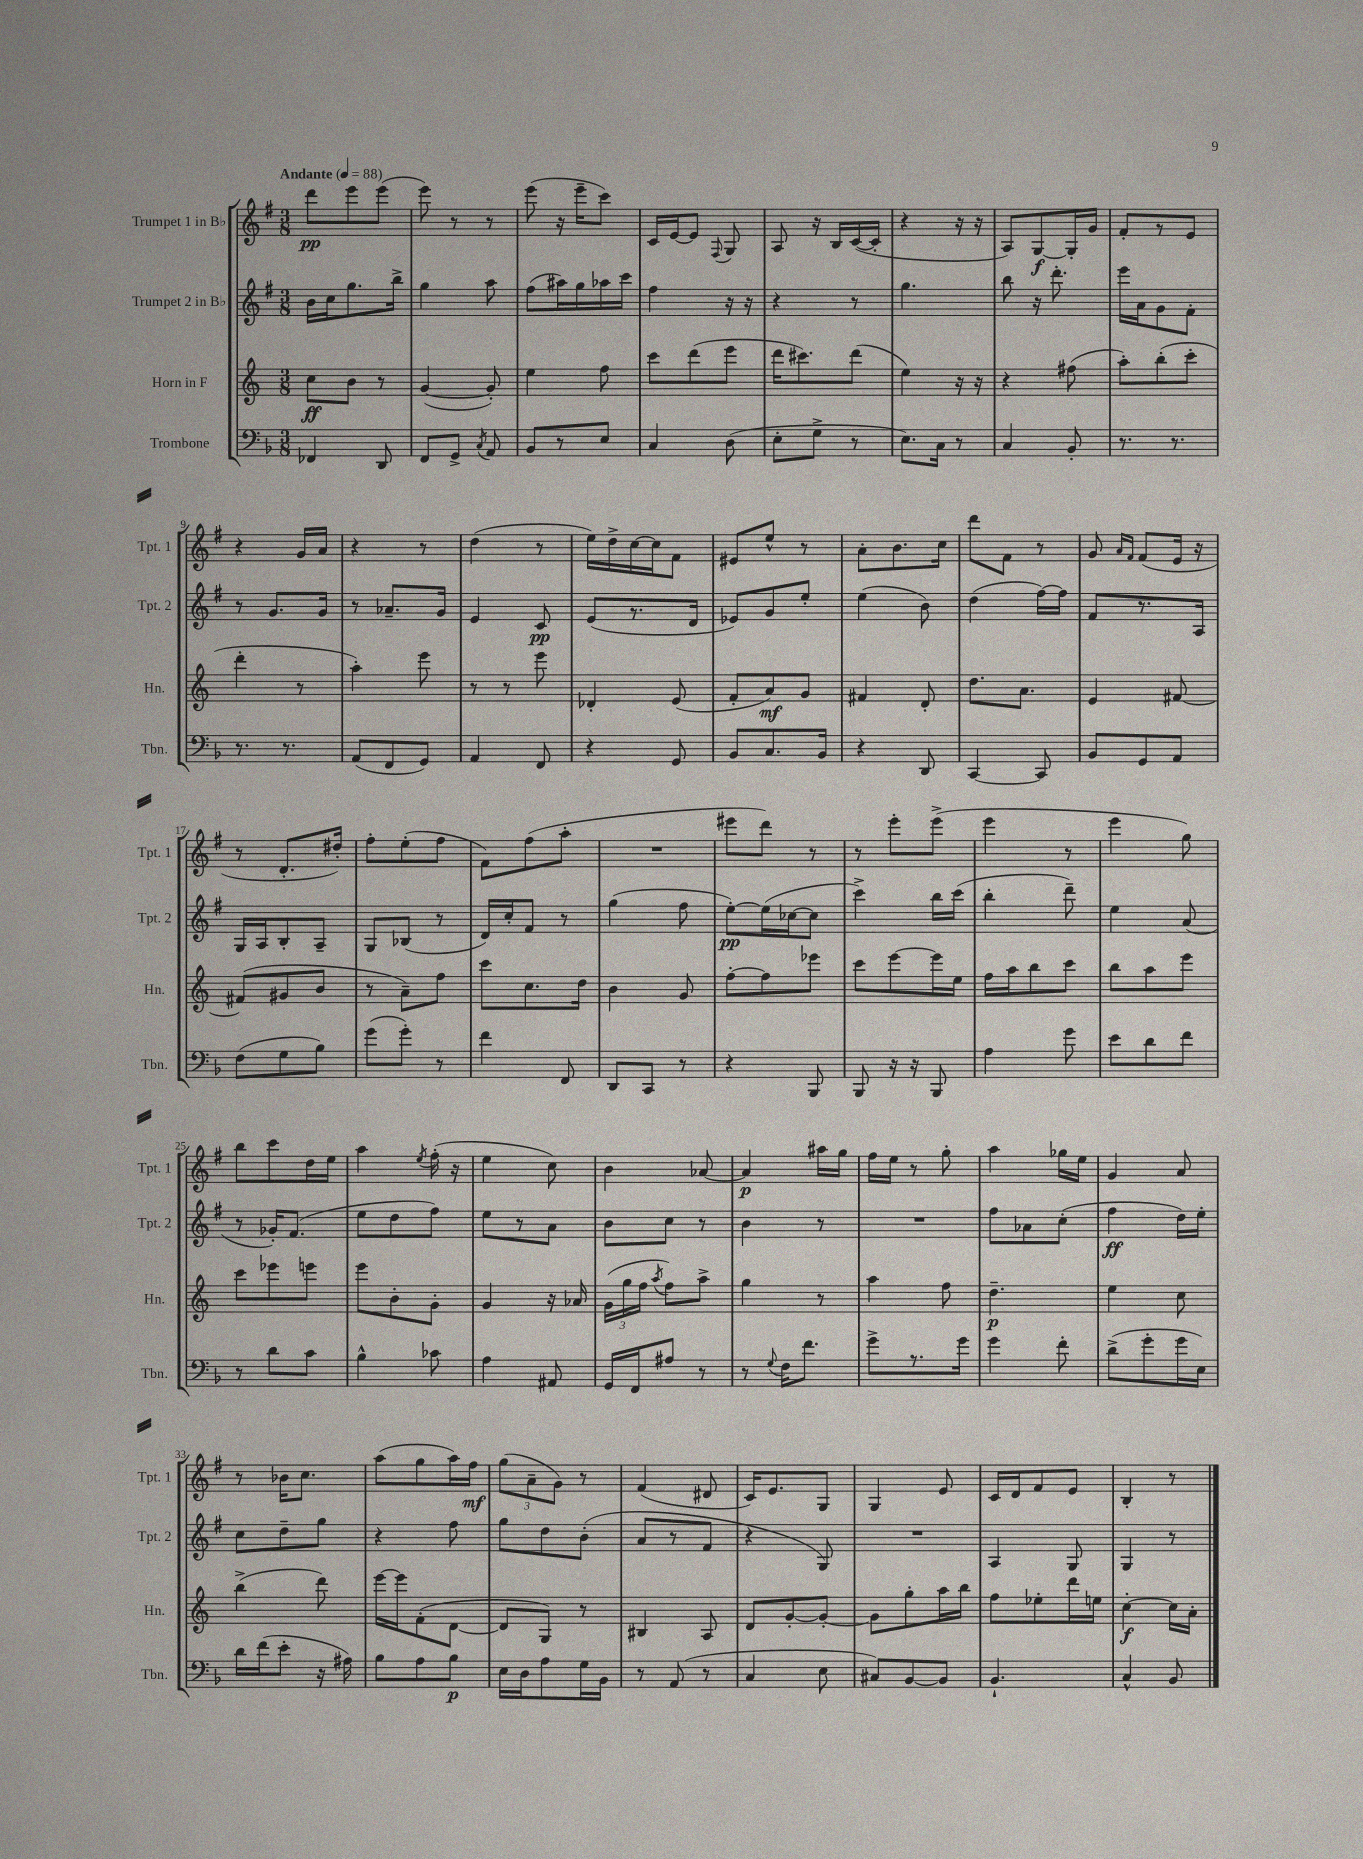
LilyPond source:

<<
\new StaffGroup <<
\new Staff = "s0" \with { instrumentName = "Trumpet 1 in Bb" shortInstrumentName = "Tpt. 1" } {
    \clef treble \key g \major \numericTimeSignature \time 3/8 \tempo "Andante" 4 = 88
    \autoBeamOff d'''8[\pp e'''8 e'''8]( |
    e'''8) r8 r8 |
    e'''8( r16 e'''16[-- c'''8]) |
    c'16[ e'16~ e'8] \appoggiatura { fis8 } g8 |
    a8 r16 b16[ c'16~( c'16]-. |
    r4 r16 r16 |
    a8[) g8~\f g16-. g'16] |
    fis'8[-. r8 e'8] |
    r4 g'16[ a'16] |
    r4 r8 |
    d''4( r8 |
    e''16[) d''16-> c''16~ c''16 fis'8] |
    eis'8[ e''8]-^ r8 |
    a'8[-. b'8. c''16] |
    d'''8[ fis'8] r8 |
    g'8 \grace { a'16[ fis'16] } fis'8[( e'16] r16 |
    r8 d'8.[-. dis''16]-.) |
    fis''8[-. e''8-.( fis''8] |
    fis'8[) fis''8( a''8]-. |
    R4. |
    eis'''8[ d'''8]) r8 |
    r8 e'''8[-. e'''8]->( |
    e'''4 r8 |
    e'''4 g''8) |
    b''8[ c'''8 d''16 e''16] |
    a''4 \acciaccatura { e''8 } fis''16-.( r16 |
    e''4 c''8) |
    b'4 aes'8~ |
    aes'4\p ais''16[ g''16] |
    fis''16[ e''16] r8 g''8-. |
    a''4 ges''16[ e''16] |
    g'4 a'8 |
    r8 bes'16[ c''8.] |
    a''8[( g''8 a''16) fis''16]\mf |
    \tuplet 3/2 { g''8[( a'8-- g'8]) } r8 |
    fis'4( dis'8 |
    c'16[) e'8. g8] |
    g4 e'8 |
    c'16[ d'16 fis'8 e'8] |
    b4-. r8 \bar "|." |
}
\new Staff = "s1" \with { instrumentName = "Trumpet 2 in Bb" shortInstrumentName = "Tpt. 2" } {
    \clef treble \key g \major \numericTimeSignature \time 3/8
    \autoBeamOff b'16[ c''16 g''8. b''16]-> |
    g''4 a''8 |
    fis''8[( ais''16) g''16 aes''16 c'''16] |
    fis''4 r16 r16 |
    r4 r8 |
    g''4. |
    b''8 r16 d'''8.-. |
    e'''16[ a'16 g'8 fis'8]-. |
    r8 g'8.[ g'16] |
    r8 aes'8.[-- g'16] |
    e'4 c'8\pp |
    e'8[( r8. d'16] |
    ees'8[) g'8 e''8]-. |
    e''4( b'8) |
    d''4( fis''16[~) fis''16] |
    fis'8[ r8. a16] |
    g16[ a16 b8-. a8]-- |
    g8[ bes8]( r8 |
    d'16[) c''16-. fis'8] r8 |
    g''4( fis''8 |
    e''8[~-.\pp) e''16( ces''16~ ces''8] |
    c'''4->) b''16[ c'''16]( |
    b''4-. d'''8--) |
    e''4 a'8( |
    r8 ges'16[-.) fis'8.]( |
    e''8[ d''8 fis''8]) |
    e''8[ r8 a'8] |
    b'8[ c''8] r8 |
    b'4 r8 |
    R4. |
    fis''8[ aes'8 c''8]-.( |
    fis''4\ff d''16[) e''16]-. |
    c''8[ d''8-- g''8] |
    r4 fis''8 |
    g''8[ d''8 b'8]-.( |
    a'8[ r8 fis'8] |
    r4 g8) |
    R4. |
    a4 g8 |
    g4 r8 \bar "|." |
}
\new Staff = "s2" \with { instrumentName = "Horn in F" shortInstrumentName = "Hn." } {
    \clef treble \key c \major \numericTimeSignature \time 3/8
    \autoBeamOff c''8[\ff b'8] r8 |
    g'4~( g'8-.) |
    e''4 f''8 |
    c'''8[ d'''8( e'''8] |
    d'''16[ cis'''8.) d'''8]( |
    e''4) r16 r16 |
    r4 fis''8( |
    a''8[-.) b''8-.( c'''8]-. |
    d'''4-. r8 |
    a''4-.) e'''8 |
    r8 r8 e'''8 |
    des'4-. e'8( |
    f'8[-. a'8\mf) g'8] |
    fis'4 d'8-. |
    d''8.[ a'8.] |
    e'4 fis'8~ |
    fis'8[( gis'8 b'8] |
    r8 a'8[--) f''8] |
    c'''8[ c''8. d''16] |
    b'4 g'8 |
    f''8[~-. f''8 ees'''8] |
    c'''8[ e'''8~ e'''16 e''16] |
    f''16[ a''16 b''8 c'''8] |
    b''8[ a''8 e'''8] |
    c'''8[ ees'''8 e'''8] |
    e'''8[ b'8-. g'8]-. |
    g'4 r16 aes'16 |
    \tuplet 3/2 { g'16[( g''16 f''16] } \acciaccatura { a''8 } f''8[) a''8]-> |
    g''4 r8 |
    a''4 f''8 |
    d''4.--\p |
    e''4 c''8 |
    b''4->( d'''8) |
    e'''16[~ e'''16 f'8-.( d'8]~ |
    d'8[ g8]) r8 |
    bis4 a8 |
    d'8[ g'8~-. g'8]~-. |
    g'8[ g''8-. a''16 b''16] |
    f''8[ ees''8-. d'''16 e''16] |
    c''4~-.\f c''16[ a'16]-. \bar "|." |
}
\new Staff = "s3" \with { instrumentName = "Trombone" shortInstrumentName = "Tbn." } {
    \clef bass \key f \major \numericTimeSignature \time 3/8
    \autoBeamOff fes,4 d,8 |
    f,8[ g,8]-> \acciaccatura { c8 } a,8 |
    bes,8[ r8 e8] |
    c4 d8( |
    e8[-. g8]-> r8 |
    e8.[) c16] r8 |
    c4 bes,8-. |
    r8. r8. |
    r8. r8. |
    a,8[( f,8 g,8]) |
    a,4 f,8 |
    r4 g,8 |
    bes,8[ c8. bes,16] |
    r4 d,8 |
    c,4~ c,8 |
    bes,8[ g,8 a,8] |
    f8[( g8 bes8]) |
    g'8[( g'8]-.) r8 |
    f'4 f,8 |
    d,8[ c,8] r8 |
    r4 bes,,8 |
    bes,,8 r16 r16 bes,,8 |
    a4 g'8 |
    e'8[ d'8 f'8] |
    r8 d'8[ c'8] |
    bes4-^ ces'8 |
    a4 ais,8 |
    g,16[ f,16 ais8] r8 |
    r8 \appoggiatura { g8 } f16[ f'8.] |
    g'8[-> r8. g'16] |
    g'4 f'8-. |
    d'8[->( g'8-. g'16 e16]) |
    d'16[ f'16( e'8]-. r16 ais16) |
    bes8[ a8 bes8]\p |
    e16[ d16 a8 g16 bes,16] |
    r8 a,8( r8 |
    c4 e8 |
    cis8[) bes,8~ bes,8] |
    bes,4.-! |
    c4-^ bes,8 \bar "|." |
}
>>
>>
